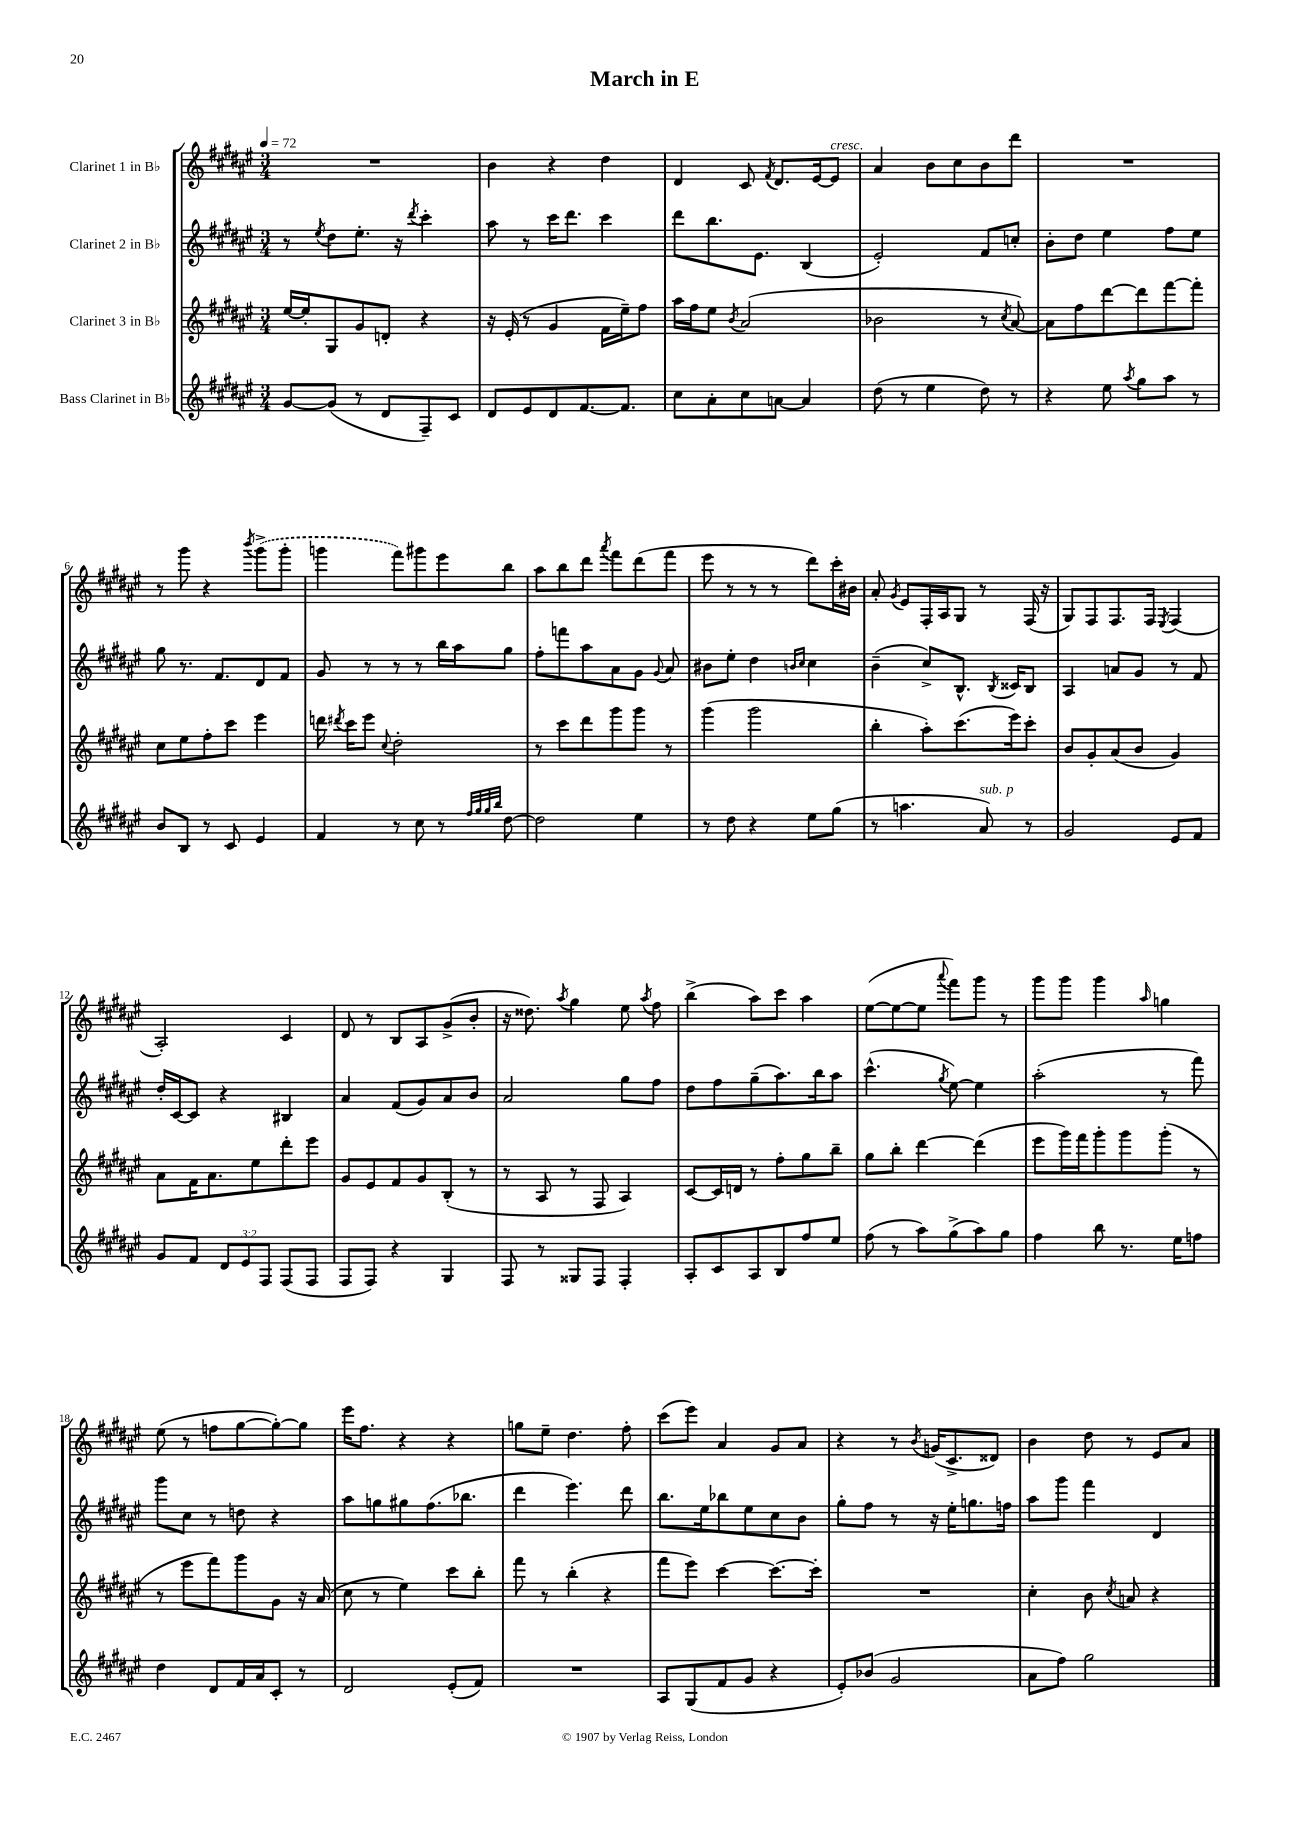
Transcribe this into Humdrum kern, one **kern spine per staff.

**kern	**kern	**kern	**kern
*staff4	*staff3	*staff2	*staff1
*clefG2	*clefG2	*clefG2	*clefG2
*k[f#c#g#d#a#e#]	*k[f#c#g#d#a#e#]	*k[f#c#g#d#a#e#]	*k[f#c#g#d#a#e#]
*M3/4	*M3/4	*M3/4	*M3/4
*MM72	*MM72	*MM72	*MM72
[8g#/L	[16ee#/LL	8r	2.r
.	16ee#'/]J	.	.
.	.	8qee#/	.
(8g#/]J	8G#/	8dd#\L	.
8r	8g#/	8.ee#'\J	.
8d#/L	8d'/J	.	.
.	.	16r	.
.	.	8qddd#/	.
8F#~/)	4r	4ccc#'\	.
8c#/J	.	.	.
=	=	=	=
8d#/L	16r	8aa#\	4b\
.	(16e#'/	.	.
8e#/	8r	8r	.
8d#/	4g#/	16ccc#\LK	4r
.	.	8.ddd#\J	.
[8.f#/	.	.	.
.	16f#\LL	4ccc#\	4dd#\
8.f#/]J	16ee#~\J)	.	.
.	8ff#\J	.	.
=	=	=	=
8cc#\L	16aa#\LL	8ddd#\L	4d#/
.	16ff#\J	.	.
8a#'\	8ee#\J	8.bb\	.
.	8qb/	.	.
8cc#\	(2a#/	.	8c#/
.	.	8.e#\J	.
.	.	.	8qf#/
[8a\J	.	.	8.d#/L
4a/]	.	(4B/	.
.	.	.	[16e#/k
.	.	.	8e#/]J
=	=	=	=
(8dd#\	2b-\	2e#'/)	4a#/
8r	.	.	.
4ee#\	.	.	8b\L
.	.	.	8cc#\
8dd#\)	8r	8f#/L	8b\
.	8qcc#/	.	.
8r	[8a#/)	8cc'/J	8ddd#\J
=	=	=	=
4r	8a#\]L	8b'\L	2.r
.	8ff#\	8dd#\J	.
8ee#\	[8ddd#\	4ee#\	.
8qaa#/	.	.	.
8gg#\L	8ddd#\]	.	.
8aa#\J	[8fff#\	8ff#\L	.
8r	8fff#'\]J	8ee#\J	.
=	=	=	=
8b/L	8cc#\L	8gg#\	8r
8B/J	8ee#\	8.r	8ggg#\
8r	8ff#'\	.	4r
.	.	8.f#/L	.
8c#/	8ccc#\J	.	.
.	.	.	8qbbb/
4e#/	4eee#\	8d#/	(8ggg#^\L
.	.	8f#/J	8ggg#'\J
=	=	=	=
4f#/	16ddd\	8g#/	4ggg\
.	8qddd#/	.	.
.	16ccc#\LK	.	.
.	8eee#\J	8r	.
.	8qqcc#/	.	.
8r	2dd#'\	8r	8fff#\L)
8cc#\	.	8r	8ggg#\
8r	.	16bb\LL	8eee#\
.	.	16aa#\J	.
32qqff#/LLL	.	.	.
32qqgg#/	.	.	.
32qqgg#/	.	.	.
32qqbb/JJJ	.	.	.
[8dd#\	.	8gg#\J	8bb\J
=	=	=	=
2dd#\]	8r	8ff#'\L	8aa#\L
.	8ccc#\L	8fff\	8bb\
.	8ddd#\	8aa#\	8ddd#\J
.	.	.	8qaaa#/
.	8ggg#\	8a#\	8fff#\L
4ee#\	8ggg#\J	8g#\J	(8ddd#\
.	.	8qqg#/	.
.	8r	8a#/	8fff#\J
=	=	=	=
8r	(4ggg#\	8b#\L	8eee#\
8dd#\	.	8ee#'\J	8r
4r	2ggg#\	4dd#\	8r
.	.	.	8r
.	.	16qqb/LL	.
.	.	16qqcc#/JJ	.
8ee#\L	.	4cc#\	8ddd#\L)
(8gg#\J	.	.	16ccc#'\L
.	.	.	16b#\JJ
=	=	=	=
8r	4bb'\	(4b~\	8a#'/
.	.	.	8qg#/
4.aa\	.	.	8e#/L
.	8aa#'\L)	8cc#^/L)	16F#'/L
.	.	.	16A#/J
.	(8.ccc#\	8.B^^/J	8G#/J
8a#/)	.	.	8r
.	.	8qB/	.
.	16eee#\k)	16c##/LK	.
8r	8ccc#'\J	8B/J	(16F#/
.	.	.	16r
=	=	=	=
2g#/	8b/L	4A#/	8G#/L)
.	8g#'/	.	8F#/
.	(8a#/	8a/L	8.F#/
.	8b/J	8g#/J	.
.	.	.	16F#/Jk
.	.	.	8qE#/
8e#/L	4g#/)	8r	(4F#/
8f#/J	.	8f#/	.
=	=	=	=
8g#/L	8a#\L	16dd#'/LL	2A#'/)
.	.	[16c#/J	.
8f#/J	16f#\K	8c#/]J	.
.	8.a#\	.	.
12d#/L	.	4r	.
12e#/	.	.	.
.	8ee#\	.	.
12F#/J	.	.	.
(8F#/L	8ddd#'\	4B#/	4c#/
8F#/J	8eee#\J	.	.
=	=	=	=
8F#/L	8g#/L	4a#/	8d#/
8F#/J)	8e#/	.	8r
4r	8f#/	(8f#/L	8B/L
.	8g#/	8g#/)	8A#/
4G#/	(8B'/J	8a#/	(8g#^/
.	8r	8b/J	8b'/J
=	=	=	=
8F#/	8r	2a#/	16r
.	.	.	8.dd##\)
8r	8A#/	.	.
.	.	.	8qaa#/
8G##/L	8r	.	4gg#\
8F#/J	8F#/	.	.
4F#'/	4A#/)	8gg#\L	8ee#\
.	.	.	8qaa#/
.	.	8ff#\J	8ff#\
=	=	=	=
8A#'/L	[8c#/L	8dd#\L	(4bb^\
8c#/	16c#/]L	8ff#\	.
.	16d/JJ	.	.
8A#/	8r	(8gg#~\	8aa#\L)
8B/	8ff#'\L	8.aa#\)	8ccc#\J
8ff#/	8gg#\	.	4aa#\
.	.	16bb\k	.
8ee#/J	8bb~\J	8aa#\J	.
=	=	=	=
(8ff#\	8gg#\L	(4.ccc#^^\	([8ee#\L
8r	8bb'\J	.	8ee#\_
8aa#\L)	[4ddd#\	.	8ee#\]J
.	.	8qgg#/	8qqaaa#/
(8gg#^\	.	[8ee#\)	8fff#\L)
8aa#\)	(4ddd#\]	4ee#\]	8ggg#\J
8gg#\J	.	.	8r
=	=	=	=
4ff#\	8eee#\L	(2aa#'\	8ggg#\L
.	16ggg#\L)	.	8ggg#\J
.	16fff#\J	.	.
8bb\	8ggg#'\	.	4ggg#\
8.r	8ggg#\	.	.
.	.	.	16qqaa#/
.	(8ggg#'\J	8r	4gg\
16ee#\LK	.	.	.
8ff\J	8r	8fff#\)	.
=	=	=	=
4dd#\	8r	8ggg#\L	(8ee#\
.	8eee#\L	8cc#\J	8r
8d#/L	8fff#\)	8r	8ff\L
16f#/L	8ggg#\	8dd\	[8gg#\
16a#/J	.	.	.
8c#'/J	8g#\J	4r	8gg#'\_)
8r	16r	.	8gg#\]J
.	(16a#/	.	.
=	=	=	=
2d#/	8cc#\	8aa#\L	16eee#\LK
.	.	.	8.ff#\J
.	8r	8gg\	.
.	4ee#\)	8gg#\	4r
.	.	(8.ff#\	.
(8e#'/L	8ccc#\L	.	4r
.	.	8.bb-\J	.
8f#/J)	8bb'\J	.	.
=	=	=	=
2.r	8fff#\	4ddd#\	8gg\L
.	8r	.	8ee#~\J
.	(4bb'\	4.eee#\)	4.dd#\
.	4r	.	.
.	.	8ddd#\	8ff#'\
=	=	=	=
8A#/L	8fff#\L	8.bb\L	(8ccc#\L
(8G#/	8eee#\J)	.	8eee#\J)
.	.	16ee#\k	.
8f#/	[4ccc#\	8bb-\	4a#/
8g#/J	.	8ee#\	.
4r	8.ccc#\_L	8cc#\	8g#/L
.	.	8b\J	8a#/J
.	16ccc#'\]Jk	.	.
=	=	=	=
8e#'/L)	2.r	8gg#'\L	4r
(8b-/J	.	8ff#\J	.
2g#/	.	8r	8r
.	.	.	8qb/
.	.	16r	(16g/LK
.	.	16ee#'\LK	8.c#^/
.	.	8.gg\	.
.	.	.	8d##/J)
.	.	16ff\Jk	.
=	=	=	=
8a#\L	4cc#'\	8aa#\L	4b\
8ff#\J)	.	8ggg#\J	.
2gg#\	8b\	4fff#\	8dd#\
.	8qcc#/	.	.
.	8a/	.	8r
.	4r	4d#/	8e#/L
.	.	.	8a#/J
==	==	==	==
*-	*-	*-	*-
